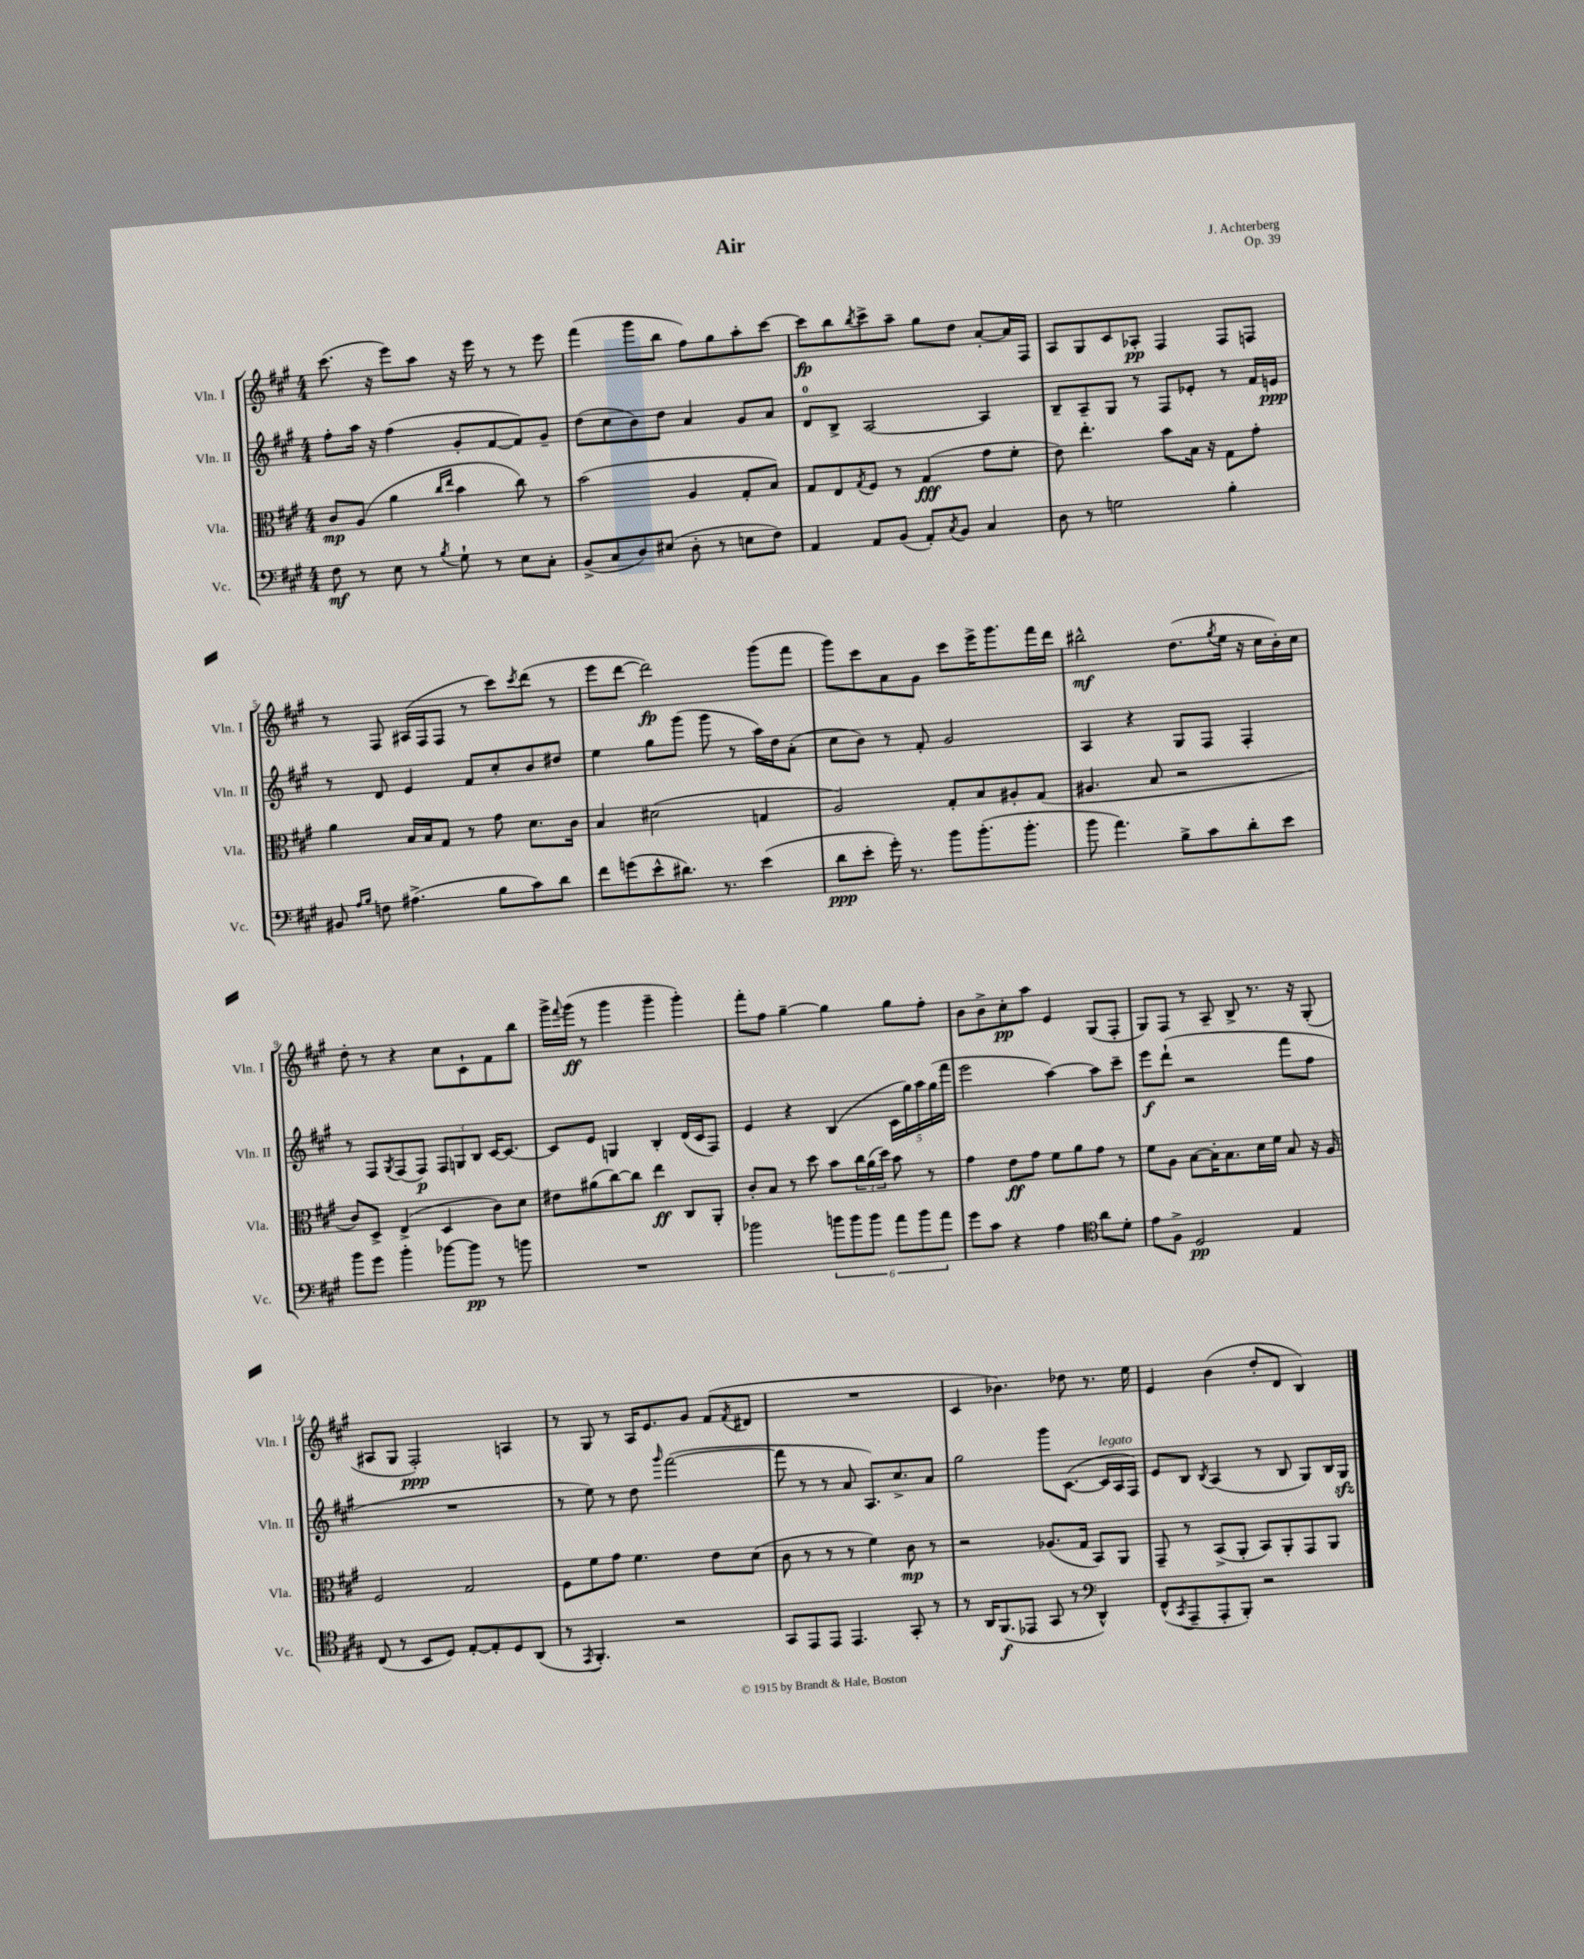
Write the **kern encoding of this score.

**kern	**dynam	**kern	**dynam	**kern	**dynam	**kern	**dynam
*part4	*part4	*part3	*part3	*part2	*part2	*part1	*part1
*staff4	*staff4	*staff3	*staff3	*staff2	*staff2	*staff1	*staff1
*I"Vc.	*	*I"Vla.	*	*I"Vln. II	*	*I"Vln. I	*
*I'Vc.	*	*I'Vla.	*	*I'Vln. II	*	*I'Vln. I	*
*clefF4	*	*clefC3	*	*clefG2	*	*clefG2	*
*k[f#c#g#]	*	*k[f#c#g#]	*	*k[f#c#g#]	*	*k[f#c#g#]	*
*M4/4	*	*M4/4	*	*M4/4	*	*M4/4	*
=1	=1	=1	=1	=1	=1	=1	=1
8F#\	mf	8c#/L	mp	8ff#'\L	.	(8.ccc#\	.
8r	.	(8A/J	.	16aa\Jk	.	.	.
.	.	.	.	16r	.	16r	.
8E\	.	4a\	.	(4ff#\	.	8eee\L)	.
8r	.	.	.	.	.	8aa\J	.
.	.	16qqcc#/LL	.	.	.	.	.
8qB/	.	16qqee/JJ	.	.	.	.	.
8G#`\	.	4b\	.	8g#'/L	.	16r	.
.	.	.	.	.	.	16eee\	.
8r	.	.	.	[8f#/	.	8r	.
8E\L	.	8cc#\)	.	8f#/])	.	8r	.
8C#'\J	.	8r	.	8g#~/J	.	8eee\	.
=2	=2	=2	=2	=2	=2	=2	=2
(8BB^/L	.	(2b\	.	(8dd\L	.	(4fff#\	.
8C#/	.	.	.	8cc#\	.	.	.
8D/)	.	.	.	8b\)	.	8ggg#\L	.
(8E#X/J	.	.	.	8dd\J	.	8bb\J	.
8D'\	.	4A/	.	4a/	.	8ff#\L)	.
8r	.	.	.	.	.	8gg#\	.
8En\L	.	8G#'/L	.	8g#/L	.	8aa'\	.
8F#\J)	.	8B/J)	.	8a/J	.	[8ccc#\J	.
=3	=3	=3	=3	=3	=3	=3	=3
4AA/	.	8G#/L	.	8d/L	.	8ccc#\L]	fp
.	.	8E/	.	8B^/J	.	8bb\	.
.	.	8qG#/	.	.	.	8qbb/	.
8AA/L	.	8F#/J	.	[2A/	.	8ccc#^\	.
(8BB/J	.	8r	.	.	.	8aa~\J	.
8AA'/L)	.	(4G#/	fff	.	.	8gg#\L	.
8qC#/	.	.	.	.	.	.	.
8BB/J	.	.	.	.	.	8dd\J	.
4C#/	.	8g#\L	.	4A/]	.	[8a'/L	.
.	.	8f#'\J	.	.	.	16a/L]	.
.	.	.	.	.	.	16F#/JJ	.
=4	=4	=4	=4	=4	=4	=4	=4
8D\	.	8e\)	.	8B~/L	.	8A/L	.
8r	.	4.ee'\	.	8A~/	.	8G#/	.
2Gn\	.	.	.	8G#/J	.	8c#/	.
.	.	.	.	8r	.	8A-X'/J	pp
.	.	8b\L	.	8F#/L	.	4F#/	.
.	.	16B\Jk	.	8e-X'/J	.	.	.
.	.	16r	.	.	.	.	.
4B'\	.	8G#\L	.	8r	.	8F#/L	.
.	.	8g#'\J	.	16f#/LL	.	8Fn/J	.
.	.	.	.	16en/JJ	ppp	.	.
!!LO:LB:g=z
=5	=5	=5	=5	=5	=5	=5	=5
8BB#X/	.	4a\	.	8r	.	8r	.
16qqA/LL	.	.	.	.	.	.	.
16qqB/JJ	.	.	.	.	.	.	.
8Fn\	.	.	.	8d/	.	8F#/	.
(4.A#X^\	.	16B/LL	.	4e/	.	(16A#X/LL	.
.	.	16B/J	.	.	.	16F#/J	.
.	.	8G#/J	.	.	.	8F#/J	.
.	.	8r	.	8f#/L	.	8r	.
8B\L	.	8g#\	.	8cc#'/	.	8ccc#\L)	.
.	.	.	.	.	.	8qccc#/	.
8c#\)	.	8.d\L	.	8b/	.	(8ddd\J	.
8d\J	.	.	.	8dd#X/J	.	8r	.
.	.	16c#\Jk	.	.	.	.	.
=6	=6	=6	=6	=6	=6	=6	=6
8f#\L	.	4B/	.	4ee\	.	8eee\L	.
(8gn\	.	.	.	.	.	[8ddd\J	.
8e^^\	.	(2d#X\	.	8gg#\L	.	2ddd\])	fp
8.d#X\J)	.	.	.	(8ggg#\J	.	.	.
.	.	.	.	8ggg#\	.	.	.
8.r	.	.	.	.	.	.	.
.	.	.	.	8r	.	.	.
(4e\	.	4Gn/	.	16aa\LL)	.	(8ggg#\L	.
.	.	.	.	16dd\J	.	.	.
.	.	.	.	(8a'\J	.	8fff#\J	.
=7	=7	=7	=7	=7	=7	=7	=7
8d\L	ppp	2A/)	.	8cc#\L	.	8ggg#\L)	.
8e'\J	.	.	.	8b\J)	.	8ccc#\	.
16g#'\)	.	.	.	8r	.	8a\	.
8.r	.	.	.	.	.	.	.
.	.	.	.	8f#'/	.	8g#\J	.
8b\L	.	8G#'/L	.	2g#/	.	8ccc#\L	.
(8.b'\	.	8B/	.	.	.	16eee^\K	.
.	.	.	.	.	.	8.ggg#\	.
.	.	8A#X'/	.	.	.	.	.
8.b'\J	.	.	.	.	.	.	.
.	.	(8G#/J	.	.	.	16fff#\L	.
.	.	.	.	.	.	16ddd\JJ	.
=8	=8	=8	=8	=8	=8	=8	=8
8b\	.	4.A#X/	.	4A/	.	2bb#X^^\	mf
4.a\)	.	.	.	.	.	.	.
.	.	.	.	4r	.	.	.
.	.	8B/	.	.	.	.	.
8B^\L	.	2r	.	8G#/L	.	(8.dd\L	.
8c#\	.	.	.	8F#/J	.	.	.
.	.	.	.	.	.	8qgg#/	.
.	.	.	.	.	.	16ee\Jk	.
8d'\	.	.	.	4F#'/	.	16r	.
.	.	.	.	.	.	16cc#\LL	.
8e\J	.	.	.	.	.	16b'\)	.
.	.	.	.	.	.	16cc#\JJ	.
!!LO:LB:g=z
=9	=9	=9	=9	=9	=9	=9	=9
8b\L	.	8c#/L)	.	8r	.	8dd'\	.
8g#\J	.	8D^/J	.	8F#/L	.	8r	.
.	.	.	.	8qG#/	.	.	.
4b'\	.	(4E^/	.	(8F#/	.	4r	.
.	.	.	.	8F#/J)	p	.	.
[8b-X\L	.	4D/	.	12F#/L	.	8cc#\L	.
.	.	.	.	12Gn/	.	.	.
8b-\J]	pp	.	.	.	.	8c#`\	.
.	.	.	.	12B/J	.	.	.
8r	.	8c#\L)	.	[16c#/KL	.	8f#\	.
.	.	.	.	8.c#/J_	.	.	.
8bn\	.	8d\J	.	.	.	8bb\J	.
=10	=10	=10	=10	=10	=10	=10	=10
1r	.	8e#X\L	.	8c#/L]	.	16ggg#^\LL	.
.	.	.	.	.	.	8qqfff#/	.
.	.	.	.	.	.	(16ggg#\JJ	ff
.	.	(8a#X\	.	8e/J	.	8r	.
.	.	[8cc#\)	.	4Gn/	.	4ggg#\	.
.	.	8cc#\J]	.	.	.	.	.
.	.	4ee\	ff	4B'/	.	4ggg#~\	.
.	.	8C#/L	.	(16d/LL	.	4ggg#'\)	.
.	.	.	.	16c#/J	.	.	.
.	.	8AA'/J	.	8F#/J)	.	.	.
=11	=11	=11	=11	=11	=11	=11	=11
2b-X\	.	8c#'/L	.	4e/	.	8fff#'\L	.
.	.	8B/J	.	.	.	8ff#\J	.
.	.	8r	.	4r	.	[4gg#~\	.
.	.	8dd\	.	.	.	.	.
12bn\L	.	8b\L	.	(4B/	.	4gg#\]	.
12b\	.	.	.	.	.	.	.
.	.	24cc#\L	.	.	.	.	.
12b\J	.	(24a\	.	.	.	.	.
.	.	24dd\JJ)	.	.	.	.	.
12a\L	.	8b\	.	20c#\LL	.	8gg#\L	.
.	.	.	.	20gg#\)	.	.	.
12b\	.	.	.	.	.	.	.
.	.	.	.	20aa\	.	.	.
.	.	8r	.	.	.	8ff#'\J	.
.	.	.	.	(20gg#\	.	.	.
12a\J	.	.	.	.	.	.	.
.	.	.	.	20fff#\JJ	.	.	.
=12	=12	=12	=12	=12	=12	=12	=12
8g#\L	.	4g#\	.	2eee\	.	8b\L	.
8c#\J	.	.	.	.	.	8b^\	.
4r	.	8e\L	ff	.	.	8cc#'\	pp
.	.	8g#\J	.	.	.	8aa\J	.
4A\	.	8f#\L	.	[4aa\)	.	4e/	.
.	.	8a\	.	.	.	.	.
*clefC4	*	*	*	*	*	*	*
8a\L	.	8g#\J	.	8aa\L]	.	(8G#/L	.
8d'\J	.	8r	.	8ccc#~\J	.	8F#'/J	.
=13	=13	=13	=13	=13	=13	=13	=13
8e\L	.	8f#\L	.	8eee\L	f	8G#/L)	.
8F#^\J	.	8A\J	.	(8ddd`\J	.	8F#/J	.
2D/	pp	[8B\L	.	2r	.	8r	.
.	.	16B'\K]	.	.	.	8A~/	.
.	.	8.B\	.	.	.	.	.
.	.	.	.	.	.	8B^/	.
.	.	16d\L	.	.	.	8.r	.
.	.	16f#\JJ	.	.	.	.	.
4E/	.	8B/	.	8fff#\L	.	.	.
.	.	.	.	.	.	16r	.
.	.	16r	.	8ff#\J	.	(8G#'/	.
.	.	16A/	.	.	.	.	.
!!LO:LB:g=z
=14	=14	=14	=14	=14	=14	=14	=14
(8C#/	.	2F#/	.	1r	.	8A#X/L	.
8r	.	.	.	.	.	8G#/J	.
8BB/L	.	.	.	.	.	2F#'/)	ppp
8D/J)	.	.	.	.	.	.	.
[8E'/L	.	2G#/	.	.	.	.	.
8E'/]	.	.	.	.	.	.	.
8D/	.	.	.	.	.	4An/	.
(8AA/J	.	.	.	.	.	.	.
=15	=15	=15	=15	=15	=15	=15	=15
8r	.	8F#\L	.	8r	.	8r	.
8qEE/	.	.	.	.	.	.	.
4.FF#'/)	.	8f#\	.	8ee\)	.	8G#/	.
.	.	8g#\J	.	8r	.	8r	.
.	.	4.f#\	.	8dd\	.	16A/KL	.
.	.	.	.	.	.	8.e/	.
.	.	.	.	16qqggg#/	.	.	.
2r	.	.	.	([2fff#\	.	.	.
.	.	.	.	.	.	8g#/J	.
.	.	8e\L	.	.	.	(8f#/L	.
.	.	.	.	.	.	8qf#/	.
.	.	(8d\J	.	.	.	8d#X/J	.
=16	=16	=16	=16	=16	=16	=16	=16
8GG#/L	.	8c#\	.	8fff#\]	.	1r	.
8EE/	.	8r	.	8r	.	.	.
8EE/J	.	8r	.	8r	.	.	.
4.EE/	.	8r	.	8a/	.	.	.
.	.	4f#\)	.	8.A/L)	.	.	.
.	.	.	.	8.cc#^/	.	.	.
8GG#'/	.	8c#\	mp	.	.	.	.
8r	.	8r	.	8a/J	.	.	.
=17	=17	=17	=17	=17	=17	=17	=17
8r	.	2r	.	2gg#\	.	4c#/	.
16AA/KL	.	.	.	.	.	.	.
(8.FF#/	f	.	.	.	.	.	.
.	.	.	.	.	.	4.b-X\)	.
8EE-X/J	.	.	.	.	.	.	.
8GG#/	.	(8.A-X/L	.	8ggg#\L	.	.	.
8r	.	.	.	([8.c#\J	.	8dd-X\	.
.	.	16G#/Jk	.	.	.	.	.
*clefF4	*	*	*	*	*	*	*
4DD^^/)	.	8BB/L)	.	.	.	8.r	.
!	!	!	!	!LO:TX:a:i:t=legato	!	!	!
.	.	.	.	16c#/LL]	.	.	.
.	.	8AA/J	.	16A/	.	.	.
.	.	.	.	16F#/JJ)	.	16ee\	.
=18	=18	=18	=18	=18	=18	=18	=18
(8FF#^^/L	.	8GG#~/	.	8e/L	.	4e/	.
8qCC#/	.	.	.	.	.	.	.
8AAA~/	.	8r	.	8B/J	.	.	.
.	.	.	.	8qB/	.	.	.
8AAA'/	.	(8BB^/L	.	(4A/	.	(4b\	.
8BBB'/J)	.	8AA'/J	.	.	.	.	.
2r	.	8BB/L)	.	8r	.	8dd'/L	.
.	.	8AA'/	.	8B/	.	8d/J	.
.	.	8GG#/	.	8G#/L)	.	4B/)	.
.	.	8AA/J	.	16B/L	.	.	.
.	.	.	.	16G#zz/JJ	.	.	.
==	==	==	==	==	==	==	==
*-	*-	*-	*-	*-	*-	*-	*-
